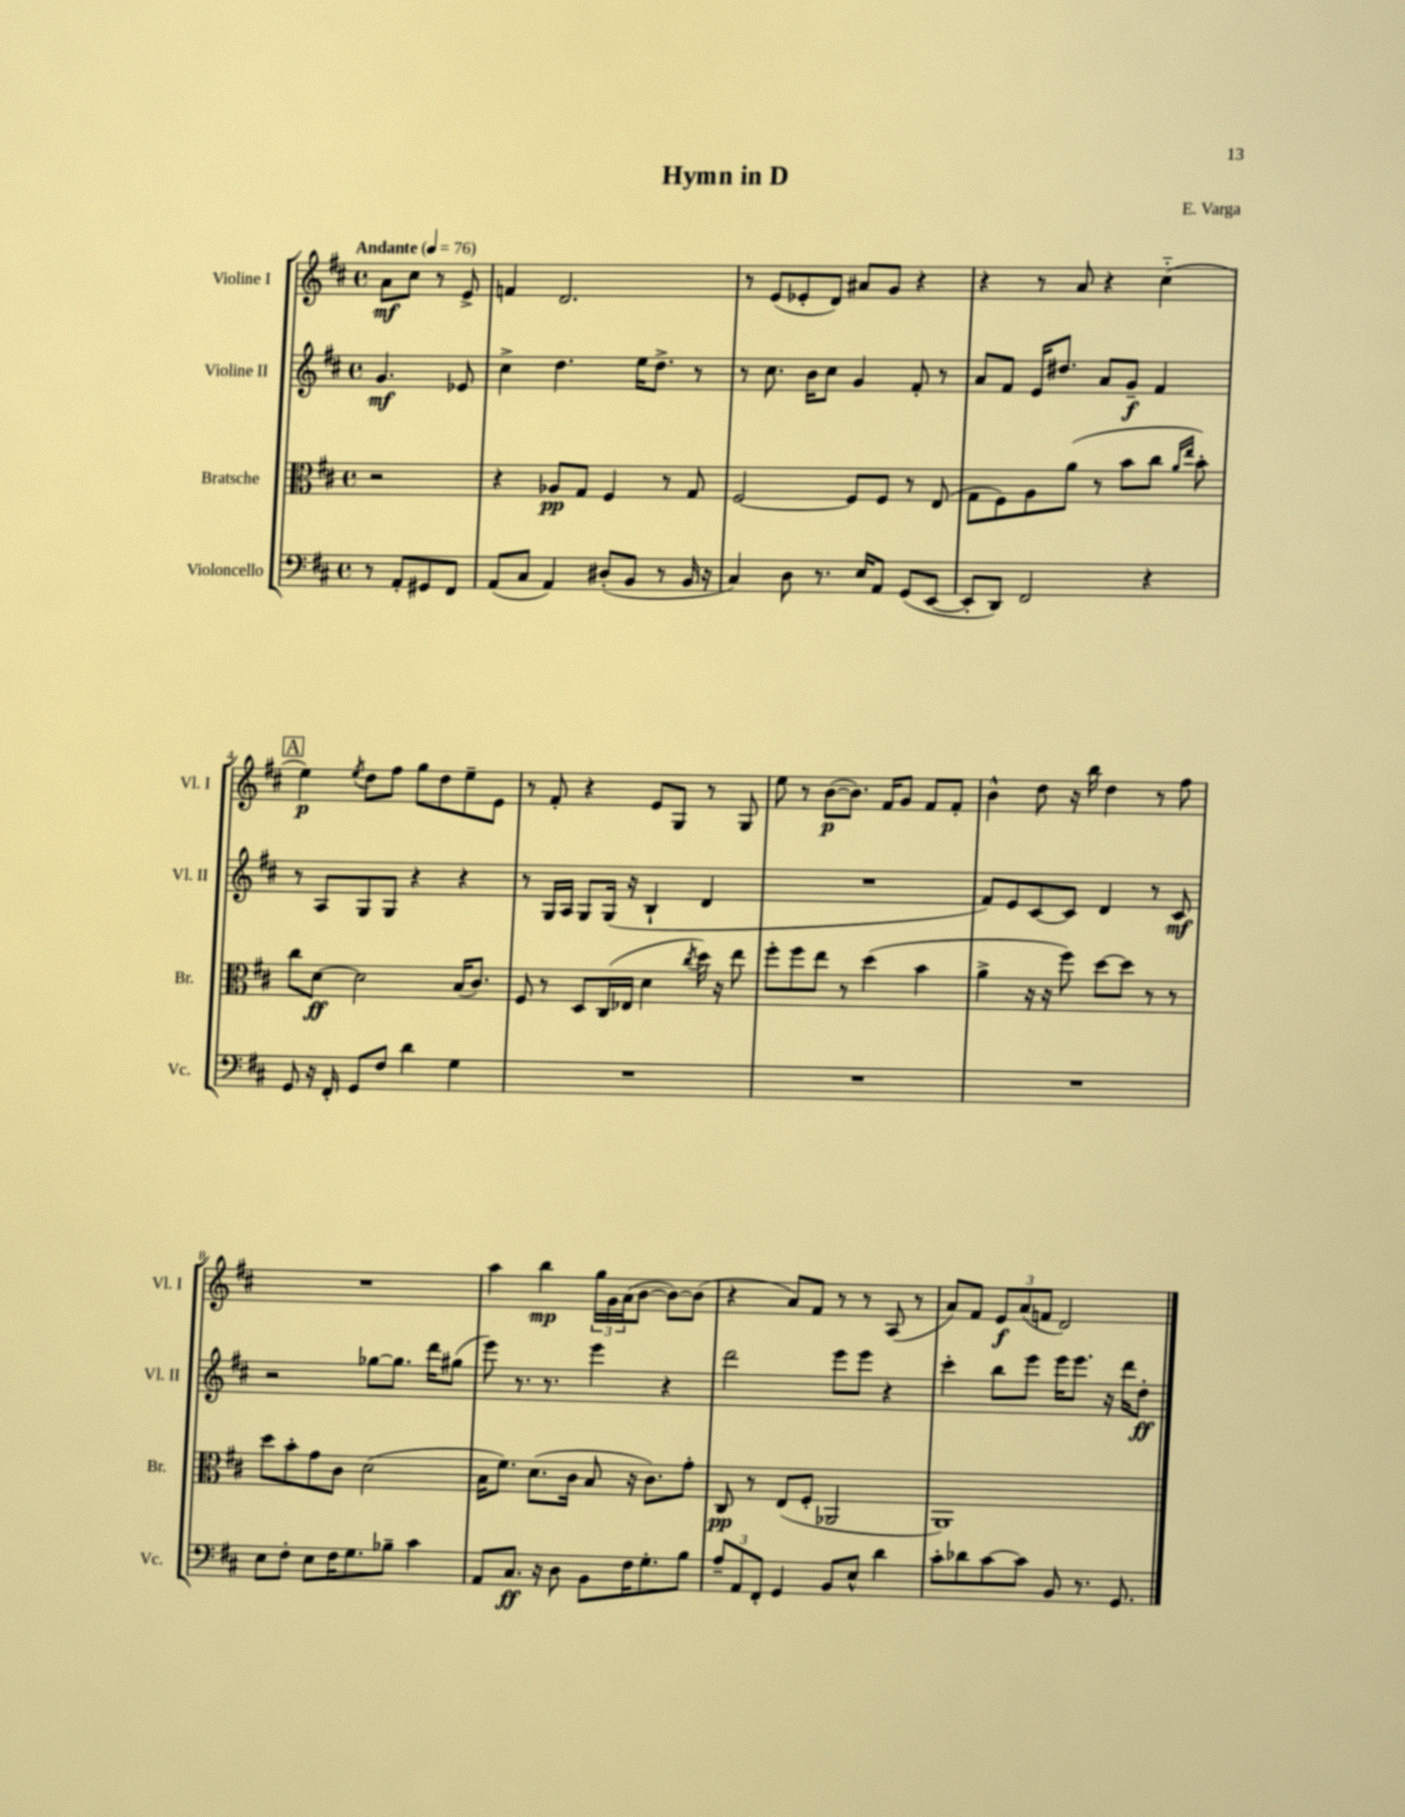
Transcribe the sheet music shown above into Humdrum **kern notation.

**kern	**kern	**kern	**kern
*staff4	*staff3	*staff2	*staff1
*clefF4	*clefC3	*clefG2	*clefG2
*k[f#c#]	*k[f#c#]	*k[f#c#]	*k[f#c#]
*M4/4	*M4/4	*M4/4	*M4/4
*met(c)	*met(c)	*met(c)	*met(c)
*MM76	*MM76	*MM76	*MM76
8r	2r	4.g	8a
8AA'	.	.	8cc#
8GG#	.	.	8r
8FF#	.	8e-	8e^
=	=	=	=
(8AA	4r	4cc#^	4f
8C#	.	.	.
4AA)	8A-	4.dd	2.d
.	8G	.	.
(8D#'	4F#	.	.
8BB	.	16ee	.
.	.	8.dd^	.
8r	8r	.	.
16BB	8G	8r	.
16r	.	.	.
=	=	=	=
4C#)	[2F#	8r	8r
.	.	8.cc#	(8e
8D	.	.	8e-'
.	.	16b	.
8.r	.	8cc#	8d)
.	8F#]	4g	8a#
16E	.	.	.
8AA	8F#	.	8g
(8GG	8r	8f#'	4r
[8EE	(8E	8r	.
=	=	=	=
8EE']	8G	8a	4r
8DD)	8F#)	8f#	.
2FF#	8A	16e	8r
.	.	8.dd#	.
.	(8a	.	8a
.	8r	8a	4r
.	8b	8g~	.
4r	8cc#	4f#	(4cc#'~
.	16qqa	.	.
.	16qqee	.	.
.	8b')	.	.
=	=	=	=
8GG	8cc#	8r	4ee)
16r	[8d	8A	.
16FF#'	.	.	.
.	.	.	8qee
8GG	2d]	8G	8dd
8F#	.	8G	8ff#
4d	.	4r	8gg
.	.	.	8dd
4G	(16B	4r	8ee~
.	8.c#)	.	.
.	.	.	8e
=	=	=	=
1r	8F#	8r	8r
.	8r	16G	8f#'
.	.	16A	.
.	8D	8G	4r
.	(16C#	(16G	.
.	16E-	16r	.
.	4d	4B`	8e
.	.	.	8G
.	8qcc#	.	.
.	16dd)	4d	8r
.	16r	.	.
.	8ee	.	8G
=	=	=	=
1r	8ff#'	1r	8ee
.	8ff#	.	8r
.	8ee	.	([8b
.	8r	.	8.b])
.	(4dd	.	.
.	.	.	16f#
.	.	.	8g
.	4b	.	8f#
.	.	.	8f#'
=	=	=	=
1r	4a^	8f#)	4b^^
.	.	8e	.
.	16r	[8c#	8dd
.	16r	.	.
.	8ff#)	8c#]	16r
.	.	.	16bb
.	[8dd	4d	4dd
.	8dd]	.	.
.	8r	8r	8r
.	8r	8c#	8ff#
=	=	=	=
8E	8dd	2r	1r
8F#'	8b'	.	.
8E	8g	.	.
16F#	8c#	.	.
8.G	.	.	.
.	(2d	[8gg-	.
8B-~	.	8.gg-]	.
4c#	.	.	.
.	.	16ddd	.
.	.	(8gg#	.
=	=	=	=
8AA	16B	8eee)	4aa
.	8.f#)	.	.
8.C#	.	8.r	.
.	(8.d	.	4bb
16r	.	8.r	.
8D	.	.	.
.	16c#	.	.
8BB	8B	4eee	24gg
.	.	.	24g
.	.	.	(24a
16F#	16r	.	[8b
8.G'	8.c#)	.	.
.	.	4r	8b_)
8B	8g'	.	(8b]
=	=	=	=
12A~	8C#	2ddd	4r
12AA	.	.	.
.	8r	.	.
12FF#'	.	.	.
4GG	(8E	.	8a)
.	8F#'	.	8f#
8BB	2AA-	8eee	8r
8E^^	.	8eee	8r
4d	.	4r	(8A
.	.	.	8r
=	=	=	=
8c#'	1AA)	4ccc#'	8a)
8d-	.	.	8f#
[8c#	.	8bb	12e
.	.	.	(12a
8c#]	.	8eee	.
.	.	.	12f
8BB	.	16eee	2d)
.	.	8.eee	.
8.r	.	.	.
.	.	16r	.
8.GG	.	16ddd	.
.	.	8dd'	.
==	==	==	==
*-	*-	*-	*-
